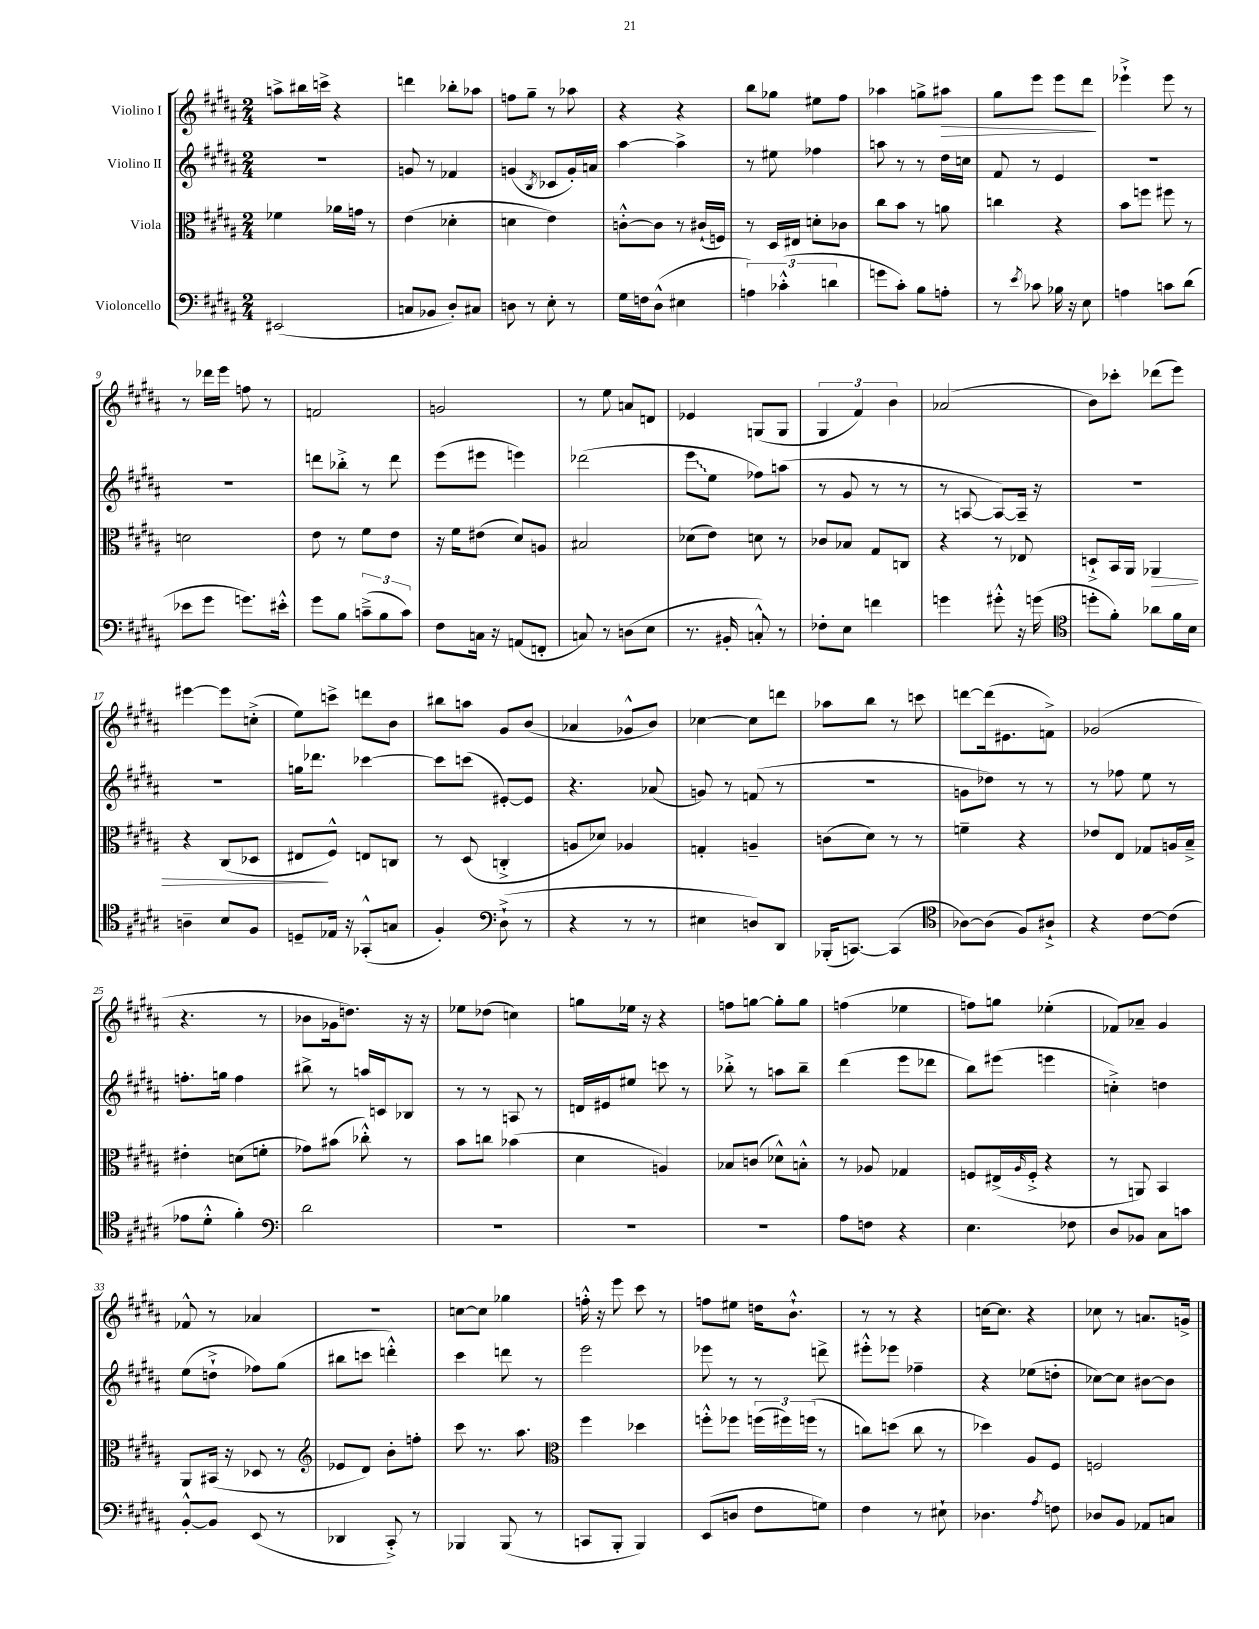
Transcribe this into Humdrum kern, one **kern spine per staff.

**kern	**kern	**kern	**kern
*staff4	*staff3	*staff2	*staff1
*clefF4	*clefC3	*clefG2	*clefG2
*k[f#c#g#d#a#]	*k[f#c#g#d#a#]	*k[f#c#g#d#a#]	*k[f#c#g#d#a#]
*M2/4	*M2/4	*M2/4	*M2/4
(2EE#	4f-	2r	8aa^
.	.	.	16bb#
.	.	.	16ccc^
.	16a-	.	4r
.	16g	.	.
.	8r	.	.
=	=	=	=
8C	(4e	8g	4ddd
8BB-	.	8r	.
8D#')	4d-'	4f-	8bb-'
8C#	.	.	8aa-
=	=	=	=
8D	4d	(4g	8ff
8r	.	.	8gg#~
.	.	8qB	.
8E'	4e)	8c-	8r
8r	.	16g')	8aa-
.	.	16a	.
=	=	=	=
16G#	[8c'^^	[4aa#	4r
16F	.	.	.
(8D#^^	8c]	.	.
4E#	8r	4aa#^]	4r
.	(16c#`	.	.
.	16F)	.	.
=	=	=	=
6A)	8r	8r	8bb
.	16D#	8ee#	8gg-
(6c-'^^	.	.	.
.	16E#	.	.
.	8d'	4ff-	8ee#
6d	.	.	.
.	8c-	.	8ff#
=	=	=	=
8g	8cc#	8aa	4aa-
8c#')	8b	8r	.
8B	8r	8r	8gg^
8A'	8a	16dd#	8aa#
.	.	16cc	.
=	=	=	=
8r	4cc	8f#	8gg#
8qe	.	.	.
8c-	.	8r	8eee
16B-	4r	4e	8eee
16r	.	.	.
8E	.	.	8ddd#
=	=	=	=
4A	8b	2r	4eee-`^
.	8ff	.	.
8c	8ff#	.	8eee-
(8d#	8r	.	8r
=	=	=	=
8e-	2d	2r	8r
8g#	.	.	16ddd-
.	.	.	16eee
8.g)	.	.	8ff
.	.	.	8r
16e#'^^	.	.	.
=	=	=	=
8g#	8e	8ddd	2f
8B	8r	8bb-'^	.
(12c~^	8f#	8r	.
12B	.	.	.
.	8e	8ddd	.
12c)	.	.	.
=	=	=	=
8F#	16r	(8eee	2g
.	16f#	.	.
16C	(8e#	8eee#	.
16r	.	.	.
(8AA	8d#)	4eee)	.
8FF'	8A	.	.
=	=	=	=
8C)	2B#	(2ddd-	8r
8r	.	.	8ee
(8D	.	.	8a
8E	.	.	8d
=	=	=	=
8.r	(8d-	8eee	4e-
.	8e)	8ee	.
16BB#'	.	.	.
8C'^^)	8d	8ff-)	(8G
8r	8r	(8aa	8G
=	=	=	=
8F-'	8c-	8r	6G#
8E	8B-	8g#	.
.	.	.	6f#)
4f	8G#	8r	.
.	.	.	6b
.	8C	8r	.
=	=	=	=
4g	4r	8r	(2a-
.	.	[8A	.
8g#'^^	8r	8A_)	.
16r	8E-	16A~]	.
(16g	.	16r	.
=	=	=	=
*clefC4	*	*	*
8dd'	8D`^	2r	8b)
8f#')	16BB	.	8ccc-'
.	16AA#	.	.
8a-	4AA-	.	(8ddd-
16f#	.	.	8eee)
16B	.	.	.
=	=	=	=
4A~	4r	2r	[4eee#
8B	(8C#	.	8eee#]
8F#	8D-	.	(8cc'^
=	=	=	=
8D~	8E#	16gg	8ee)
.	.	8.ddd-	.
16E-	8F#^^)	.	8ccc^
16r	.	.	.
(8GG-'^^	8E	[4ccc-	8ddd
8G	8C	.	8b
=	=	=	=
4F#')	8r	8ccc-]	8bb#
.	(8D#	(8ccc	8aa
*clefF4	*	*	*
(8D#`^	4C'^	[8e#')	8g#
8r	.	8e#]	(8b
=	=	=	=
4r	8A	4.r	4a-
.	8d-)	.	.
8r	4A-	.	8g-^^
8r	.	(8a-	8b)
=	=	=	=
4E#	4G'	8g)	[4cc-
.	.	8r	.
8D)	4A~	(8f	8cc-]
8DD#	.	8r	8ddd
=	=	=	=
(16BBB-'	(8c	2r	8aa-
[8.CC)	.	.	.
.	8d#)	.	8bb
(4CC]	8r	.	8r
.	8r	.	8ccc
=	=	=	=
*clefC4	*	*	*
[8A-)	4f~	8g	[8ddd
(8A-]	.	8dd-)	(16ddd]
.	.	.	8.e#
8F#)	4r	8r	.
8A#`^	.	8r	8f^)
=	=	=	=
4r	8e-	8r	(2g-
.	8E	8ff-	.
[8c#	8G-	8ee	.
(8c#]	16A	8r	.
.	16B~^	.	.
=	=	=	=
8e-	4e#'	8.ff'	4.r
8d#'^^	.	.	.
.	.	16gg	.
4f#')	(8d	4ff	.
.	8f'	.	8r
=	=	=	=
*clefF4	*	*	*
2d#	8g-)	8bb#^	8b-
.	(8b#	8r	16g-
.	.	.	8.dd)
.	8cc-'^^)	16aa	.
.	.	16c	.
.	8r	8B-	16r
.	.	.	16r
=	=	=	=
2r	8b	8r	8ee-
.	8cc	8r	(8dd-
.	(4b-	8A	4cc)
.	.	8r	.
=	=	=	=
2r	4d#	16d	8gg
.	.	16e#	.
.	.	8ee#	16ee-
.	.	.	16r
.	4A)	8ccc	4r
.	.	8r	.
=	=	=	=
2r	8B-	8bb-'^	8ff
.	(8c	8r	[8gg
.	8d-^^)	8aa	8gg']
.	8B'^^	8bb-~	8gg
=	=	=	=
8A#	8r	(4ddd#	(4ff
8F	8A-	.	.
4r	4G-	8eee	4ee-
.	.	8ddd-	.
=	=	=	=
4.E	8F	8bb)	8ff)
.	(16E#^	(8eee#	8gg
.	16qqA#	.	.
.	16F'^	.	.
.	4r	4eee	(4ee-'
8F-	.	.	.
=	=	=	=
8D#	8r	4cc'^)	8f-)
8BB-	8AA)	.	8a-~
8C#	4BB	4dd	4g#
8c	.	.	.
=	=	=	=
[8BB'^^	8AA#	(8ee	8f-^^
8BB]	(16BB#	8dd`^	8r
.	16r	.	.
(8EE	8D-	8ff-)	4a-
8r	8r	(8gg#	.
=	=	=	=
*	*clefG2	*	*
4DD-	8e-	8bb#	2r
.	8d#)	8ccc	.
8CC#'^)	8b'	4ddd'^^)	.
8r	8ff'	.	.
=	=	=	=
4BBB-	8ccc#	4ccc#	[8cc
.	8.r	.	8cc]
(8BBB-	.	8ddd	4gg-
.	8.aa#	.	.
8r	.	8r	.
=	=	=	=
*	*clefC3	*	*
8CC	4ff#	2eee	16ff'^^
.	.	.	16r
8BBB'	.	.	8eee
4BBB)	4dd-	.	8ccc#
.	.	.	8r
=	=	=	=
(8EE	8ff'^^	8eee-	8ff
8D	8ff-	8r	8ee#
8F#	(24ff	8r	16dd
.	24ff#)	.	.
.	.	.	8.b`^^
.	(24ff	.	.
8G)	8r	8ddd^	.
=	=	=	=
4F#	8cc)	8eee#'^^	8r
.	(8dd	8eee-	8r
8r	8cc	4ff-~	4r
8E#`	8r	.	.
=	=	=	=
4.D-	4dd-)	4r	[16cc
.	.	.	8.cc]
.	8A#	(8ee-	4r
8qA#	.	.	.
8F	8F#	8dd'	.
=	=	=	=
8D-	2F	[8cc-)	8cc-
8BB	.	8cc-]	8r
8AA-	.	[8b#	8.a
8C	.	8b#]	.
.	.	.	16g^
==	==	==	==
*-	*-	*-	*-
